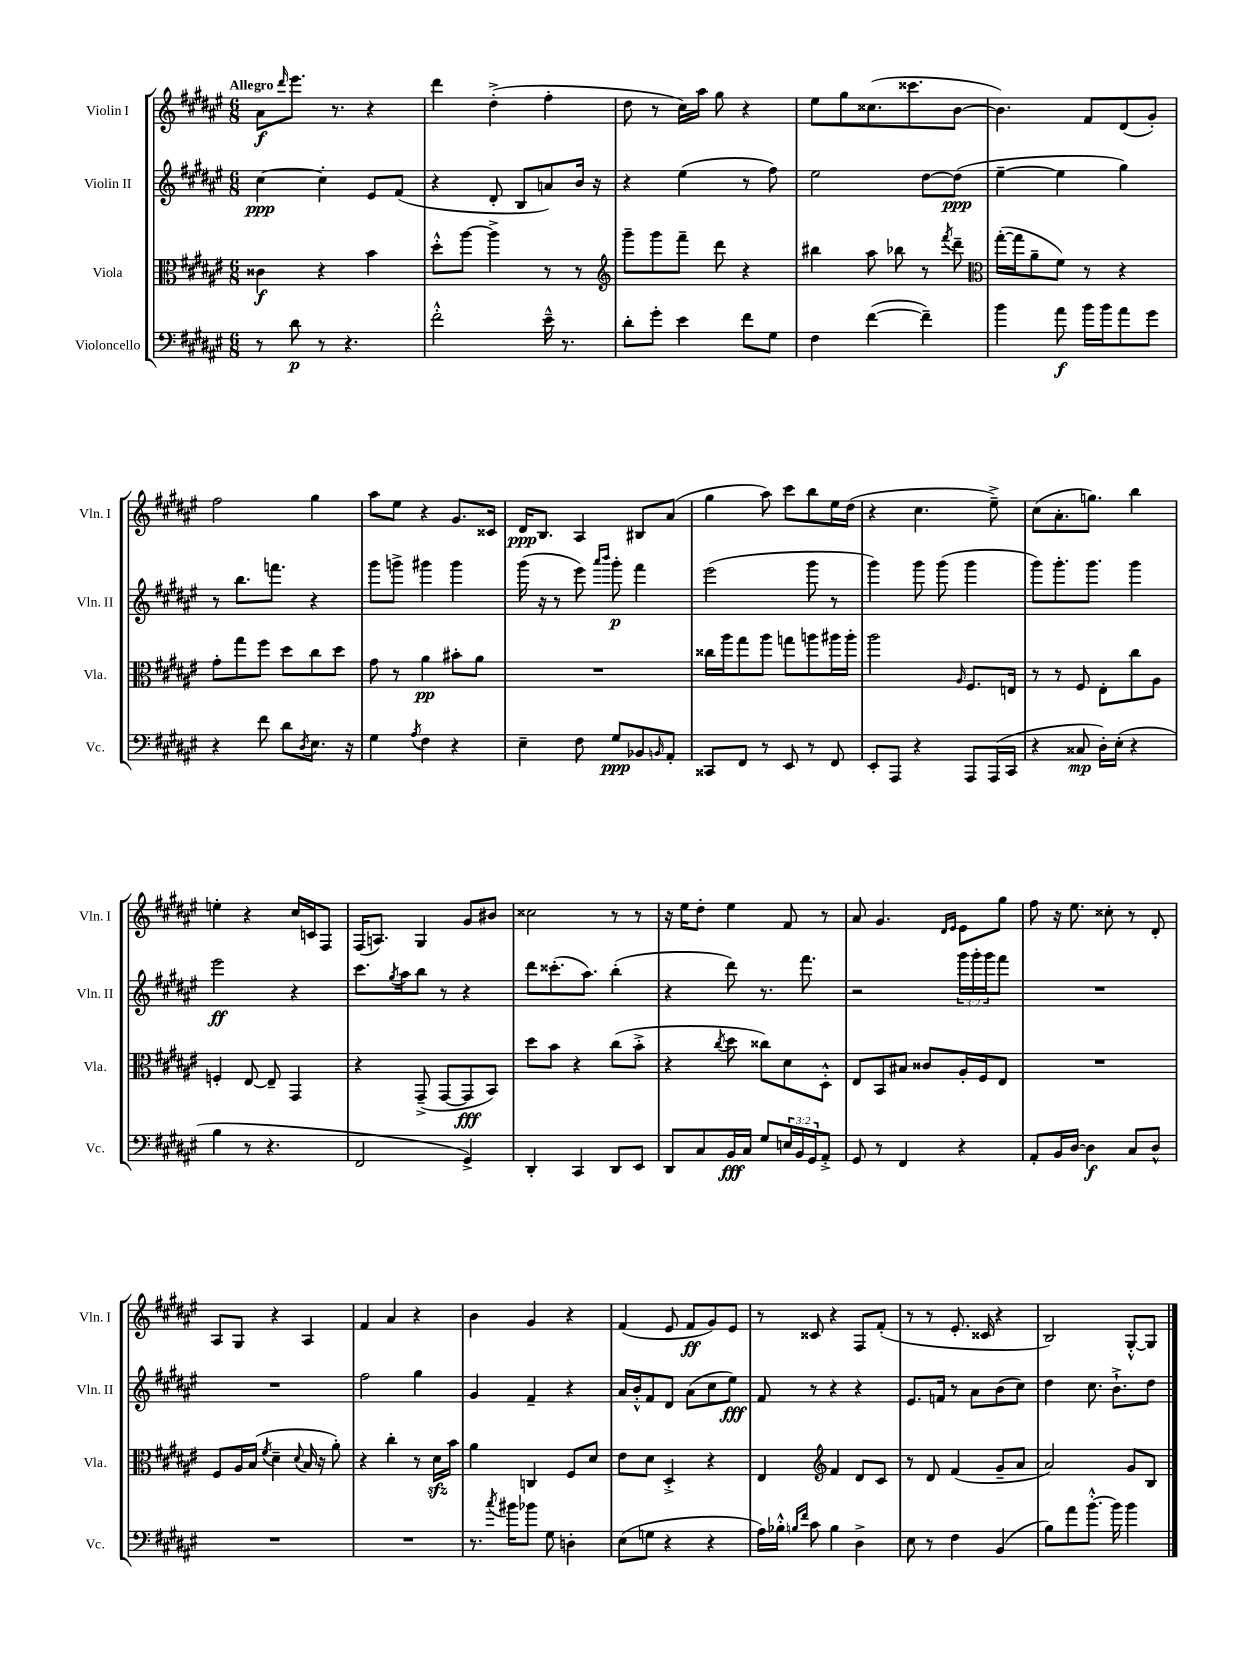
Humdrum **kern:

**kern	**dynam	**kern	**dynam	**kern	**dynam	**kern	**dynam
*part4	*part4	*part3	*part3	*part2	*part2	*part1	*part1
*staff4	*staff4	*staff3	*staff3	*staff2	*staff2	*staff1	*staff1
*I"Violoncello	*	*I"Viola	*	*I"Violin II	*	*I"Violin I	*
*I'Vc.	*	*I'Vla.	*	*I'Vln. II	*	*I'Vln. I	*
*clefF4	*	*clefC3	*	*clefG2	*	*clefG2	*
*k[f#c#g#d#a#e#]	*	*k[f#c#g#d#a#e#]	*	*k[f#c#g#d#a#e#]	*	*k[f#c#g#d#a#e#]	*
*M6/8	*	*M6/8	*	*M6/8	*	*M6/8	*
=1	=1	=1	=1	=1	=1	=1	=1
!	!	!	!	!	!	!LO:TX:a:B:t=Allegro	!
8r	.	4c##X\	f	[4cc#\	ppp	8a#\L	f
.	.	.	.	.	.	16qqddd#/	.
8d#\	p	.	.	.	.	8.eee#\J	.
8r	.	4r	.	4cc#'\]	.	.	.
.	.	.	.	.	.	8.r	.
4.r	.	.	.	.	.	.	.
.	.	4b\	.	8e#/L	.	4r	.
.	.	.	.	(8f#/J	.	.	.
=2	=2	=2	=2	=2	=2	=2	=2
2f#'^^\	.	8dd#'^^\L	.	4r	.	4ddd#\	.
.	.	[8aa#\J	.	.	.	.	.
.	.	4aa#^\]	.	8d#'/	.	(4dd#'^\	.
.	.	.	.	8B/L	.	.	.
16e#~^^\	.	8r	.	8an/)	.	4ff#'\	.
8.r	.	.	.	.	.	.	.
.	.	8r	.	16b/Jk	.	.	.
.	.	.	.	16r	.	.	.
=3	=3	=3	=3	=3	=3	=3	=3
*	*	*clefG2	*	*	*	*	*
8d#'\L	.	8ggg#~\L	.	4r	.	8dd#\	.
8g#'\J	.	8ggg#\	.	.	.	8r	.
4e#\	.	8fff#~\J	.	(4ee#\	.	16cc#\LL)	.
.	.	.	.	.	.	16aa#\JJ	.
.	.	8ddd#\	.	.	.	8gg#\	.
8f#\L	.	4r	.	8r	.	4r	.
8G#\J	.	.	.	8ff#\)	.	.	.
=4	=4	=4	=4	=4	=4	=4	=4
4F#\	.	4bb#X\	.	2ee#\	.	8ee#\L	.
.	.	.	.	.	.	8gg#\	.
([4f#\	.	8aa#\	.	.	.	(8.cc##X\	.
.	.	8bb-X\	.	.	.	.	.
.	.	.	.	.	.	8.ccc##X\	.
4f#~\])	.	8r	.	[8dd#\L	.	.	.
.	.	8qfff#/	.	.	.	.	.
.	.	8ddd#~\	.	(8dd#\J]	ppp	[8b\J	.
=5	=5	=5	=5	=5	=5	=5	=5
*	*	*clefC3	*	*	*	*	*
4b\	.	([16gg#'\LL	.	[4ee#~\	.	4.b\])	.
.	.	16gg#\J]	.	.	.	.	.
.	.	8a#~\	.	.	.	.	.
8a#\	f	8f#\J)	.	4ee#\]	.	.	.
16b\LL	.	8r	.	.	.	8f#/L	.
16b\J	.	.	.	.	.	.	.
8a#\	.	4r	.	4gg#\)	.	(8d#/	.
8g#\J	.	.	.	.	.	8g#'/J)	.
!!LO:LB:g=z
=6	=6	=6	=6	=6	=6	=6	=6
4r	.	8g#'\L	.	8r	.	2ff#\	.
.	.	8gg#\	.	8.bb\L	.	.	.
8f#\	.	8ff#\J	.	.	.	.	.
.	.	.	.	8.fffn\J	.	.	.
8d#\L	.	8dd#\L	.	.	.	.	.
8qD#/	.	.	.	.	.	.	.
8.E#\J	.	8cc#\	.	4r	.	4gg#\	.
.	.	8dd#\J	.	.	.	.	.
16r	.	.	.	.	.	.	.
=7	=7	=7	=7	=7	=7	=7	=7
4G#\	.	8g#\	.	8ggg#\L	.	8aa#\L	.
.	.	8r	.	8gggn^\J	.	8ee#\J	.
8qA#/	.	.	.	.	.	.	.
4F#\	.	4a#\	pp	4ggg#X\	.	4r	.
4r	.	8b#X'\L	.	4ggg#\	.	8.g#/L	.
.	.	8a#\J	.	.	.	.	.
.	.	.	.	.	.	16c##X/Jk	.
=8	=8	=8	=8	=8	=8	=8	=8
4E#~\	.	2.r	.	(16ggg#\	.	16d#/KL	ppp
.	.	.	.	16r	.	8.B/J	.
.	.	.	.	8r	.	.	.
8F#\	.	.	.	8eee#\)	.	4A#/	.
.	.	.	.	16qqaaa#/LL	.	.	.
.	.	.	.	16qqbbb/JJ	.	.	.
8G#/L	ppp	.	.	8ggg#'\	p	.	.
8BB-X/	.	.	.	4fff#\	.	8B#X/L	.
16qqBBn/	.	.	.	.	.	.	.
8AA#'/J	.	.	.	.	.	(8a#/J	.
=9	=9	=9	=9	=9	=9	=9	=9
8CC##X/L	.	16cc##X\LL	.	(2eee#\	.	4gg#\	.
.	.	16aa#\J	.	.	.	.	.
8FF#/J	.	8gg#\	.	.	.	.	.
8r	.	8aa#\J	.	.	.	8aa#\)	.
8EE#/	.	8ggn\L	.	.	.	8ccc#\L	.
8r	.	8aan\	.	8ggg#\	.	8bb\	.
8FF#/	.	16aa#X\L	.	8r	.	16ee#\L	.
.	.	16aa#'\JJ	.	.	.	(16dd#\JJ	.
=10	=10	=10	=10	=10	=10	=10	=10
8EE#'/L	.	2aa#\	.	4ggg#\)	.	4r	.
8AAA#/J	.	.	.	.	.	.	.
4r	.	.	.	8ggg#\	.	4.cc#\	.
.	.	.	.	(8ggg#\	.	.	.
.	.	16qqA#/	.	.	.	.	.
8AAA#/L	.	8.F#/L	.	4ggg#\	.	.	.
(16AAA#/L	.	.	.	.	.	8ee#~^\)	.
16CC#/JJ	.	16En/Jk	.	.	.	.	.
=11	=11	=11	=11	=11	=11	=11	=11
4r	.	8r	.	8ggg#\L)	.	(8cc#\L	.
.	.	8r	.	8.ggg#'\	.	8.a#'\	.
8C##X/	mp	8F#/	.	.	.	.	.
.	.	.	.	8.ggg#\J	.	8.ggn\J)	.
16D#'\LL)	.	8E#'\L	.	.	.	.	.
(16E#'\JJ	.	.	.	.	.	.	.
4r	.	8cc#\	.	4ggg#\	.	4bb\	.
.	.	8A#\J	.	.	.	.	.
!!LO:LB:g=z
=12	=12	=12	=12	=12	=12	=12	=12
4B\	.	4Fn'/	.	2eee#\	ff	4een'\	.
8r	.	[8E#/	.	.	.	4r	.
4.r	.	8E#~/]	.	.	.	.	.
.	.	4GG#/	.	4r	.	16cc#/LL	.
.	.	.	.	.	.	16cn/J	.
.	.	.	.	.	.	8F#/J	.
=13	=13	=13	=13	=13	=13	=13	=13
2FF#/	.	4r	.	8.ccc#\L	.	(16F#/KL	.
.	.	.	.	.	.	8.An/J)	.
.	.	.	.	8qgg#/	.	.	.
.	.	.	.	16aa#\k	.	.	.
.	.	(8GG#~^/	.	8bb\J	.	4G#/	.
.	.	[8GG#/L	.	8r	.	.	.
4GG#^/)	.	8GG#/]	fff	4r	.	8g#/L	.
.	.	8BB/J)	.	.	.	8b#X/J	.
=14	=14	=14	=14	=14	=14	=14	=14
4DD#'/	.	8dd#\L	.	8ddd#\L	.	2cc##X\	.
.	.	8b\J	.	(8.ccc##X'\	.	.	.
4CC#/	.	4r	.	.	.	.	.
.	.	.	.	8.aa#\J)	.	.	.
8DD#/L	.	(8cc#\L	.	(4bb'\	.	8r	.
8EE#/J	.	8b'^\J	.	.	.	8r	.
=15	=15	=15	=15	=15	=15	=15	=15
8DD#/L	.	4r	.	4r	.	16r	.
.	.	.	.	.	.	16ee#\KL	.
8C#/	.	.	.	.	.	8dd#'\J	.
.	.	8qcc#/	.	.	.	.	.
16BB/L	fff	8dd#\	.	8ddd#\)	.	4ee#\	.
16C#/JJ	.	.	.	.	.	.	.
8G#/L	.	8cc##X\L)	.	8.r	.	.	.
24En/L	.	8d#\	.	.	.	8f#/	.
24BB/	.	.	.	.	.	.	.
.	.	.	.	8.fff#\	.	.	.
24GG#/J	.	.	.	.	.	.	.
8AA#'^/J	.	8D#'^^\J	.	.	.	8r	.
=16	=16	=16	=16	=16	=16	=16	=16
8GG#/	.	8E#/L	.	2r	.	8a#/	.
8r	.	8BB/	.	.	.	4.g#/	.
4FF#/	.	8B#X/J	.	.	.	.	.
.	.	8c##X/L	.	.	.	.	.
.	.	.	.	.	.	16qqd#/LL	.
.	.	.	.	.	.	16qqe#/JJ	.
4r	.	16A#'/L	.	24ggg#\LL	.	8e#\L	.
.	.	.	.	24ggg#'\	.	.	.
.	.	16F#/J	.	.	.	.	.
.	.	.	.	24ggg#\J	.	.	.
.	.	8E#/J	.	8fff#\J	.	8gg#\J	.
=17	=17	=17	=17	=17	=17	=17	=17
8AA#'/L	.	2.r	.	2.r	.	8ff#\	.
16BB/L	.	.	.	.	.	16r	.
[16D#/JJ	.	.	.	.	.	8.ee#\	.
4D#\]	f	.	.	.	.	.	.
.	.	.	.	.	.	8cc##X'\	.
8C#/L	.	.	.	.	.	8r	.
8D#^^/J	.	.	.	.	.	8d#'/	.
!!LO:LB:g=z
=18	=18	=18	=18	=18	=18	=18	=18
2.r	.	8F#/L	.	2.r	.	8A#/L	.
.	.	16A#/L	.	.	.	8G#/J	.
.	.	(16B/JJ	.	.	.	.	.
.	.	8qf#/	.	.	.	.	.
.	.	4d#~\	.	.	.	4r	.
.	.	8qqd#/	.	.	.	.	.
.	.	16B/	.	.	.	4A#/	.
.	.	16r	.	.	.	.	.
.	.	8a#'\)	.	.	.	.	.
=19	=19	=19	=19	=19	=19	=19	=19
2.r	.	4r	.	2ff#\	.	4f#/	.
.	.	4cc#'\	.	.	.	4a#/	.
.	.	8r	.	4gg#\	.	4r	.
.	.	16d#zz\LL	.	.	.	.	.
.	.	16b\JJ	.	.	.	.	.
=20	=20	=20	=20	=20	=20	=20	=20
8.r	.	4a#\	.	4g#/	.	4b\	.
8qcc#/	.	.	.	.	.	.	.
16b#X\KL	.	.	.	.	.	.	.
8b-X\J	.	4Cn/	.	4f#~/	.	4g#/	.
8G#\	.	.	.	.	.	.	.
4Dn'\	.	8F#/L	.	4r	.	4r	.
.	.	8d#/J	.	.	.	.	.
=21	=21	=21	=21	=21	=21	=21	=21
(8E#\L	.	8e#\L	.	16a#/LL	.	(4f#/	.
.	.	.	.	16b'^^/J	.	.	.
8Gn\J	.	8d#\J	.	8f#/	.	.	.
4r	.	4D#'^/	.	8d#/J	.	8e#/	.
.	.	.	.	(8a#\L	.	8f#/L	ff
4r	.	4r	.	8cc#\	.	8g#/)	.
.	.	.	.	8ee#\J)	fff	8e#/J	.
=22	=22	=22	=22	=22	=22	=22	=22
16A#\LL)	.	4E#/	.	8f#/	.	8r	.
16B-X'^^\JJ	.	.	.	.	.	.	.
16qqBn/LL	.	.	.	.	.	.	.
16qqf#/JJ	.	.	.	.	.	.	.
8c#\	.	.	.	8r	.	8c##X/	.
*	*	*clefG2	*	*	*	*	*
4B\	.	4f#/	.	4r	.	4r	.
4D#^\	.	8d#/L	.	4r	.	8F#/L	.
.	.	8c#/J	.	.	.	(8f#'/J	.
=23	=23	=23	=23	=23	=23	=23	=23
8E#\	.	8r	.	8.e#/L	.	8r	.
8r	.	8d#/	.	.	.	8r	.
.	.	.	.	16fn/Jk	.	.	.
4F#\	.	(4f#/	.	8r	.	8.e#'/	.
.	.	.	.	8a#\L	.	.	.
.	.	.	.	.	.	16c##X/	.
(4BB/	.	8g#~/L	.	(8b\	.	4r	.
.	.	8a#/J	.	8cc#\J)	.	.	.
=24	=24	=24	=24	=24	=24	=24	=24
8B\L)	.	2a#/)	.	4dd#\	.	2B/)	.
8a#\	.	.	.	.	.	.	.
[8.b'^^\J	.	.	.	8.cc#\	.	.	.
16b\]	.	.	.	8.b`^\L	.	.	.
4b\	.	8g#/L	.	.	.	[8G#'^^/L	.
.	.	8B/J	.	8dd#\J	.	8G#/J]	.
==	==	==	==	==	==	==	==
*-	*-	*-	*-	*-	*-	*-	*-
